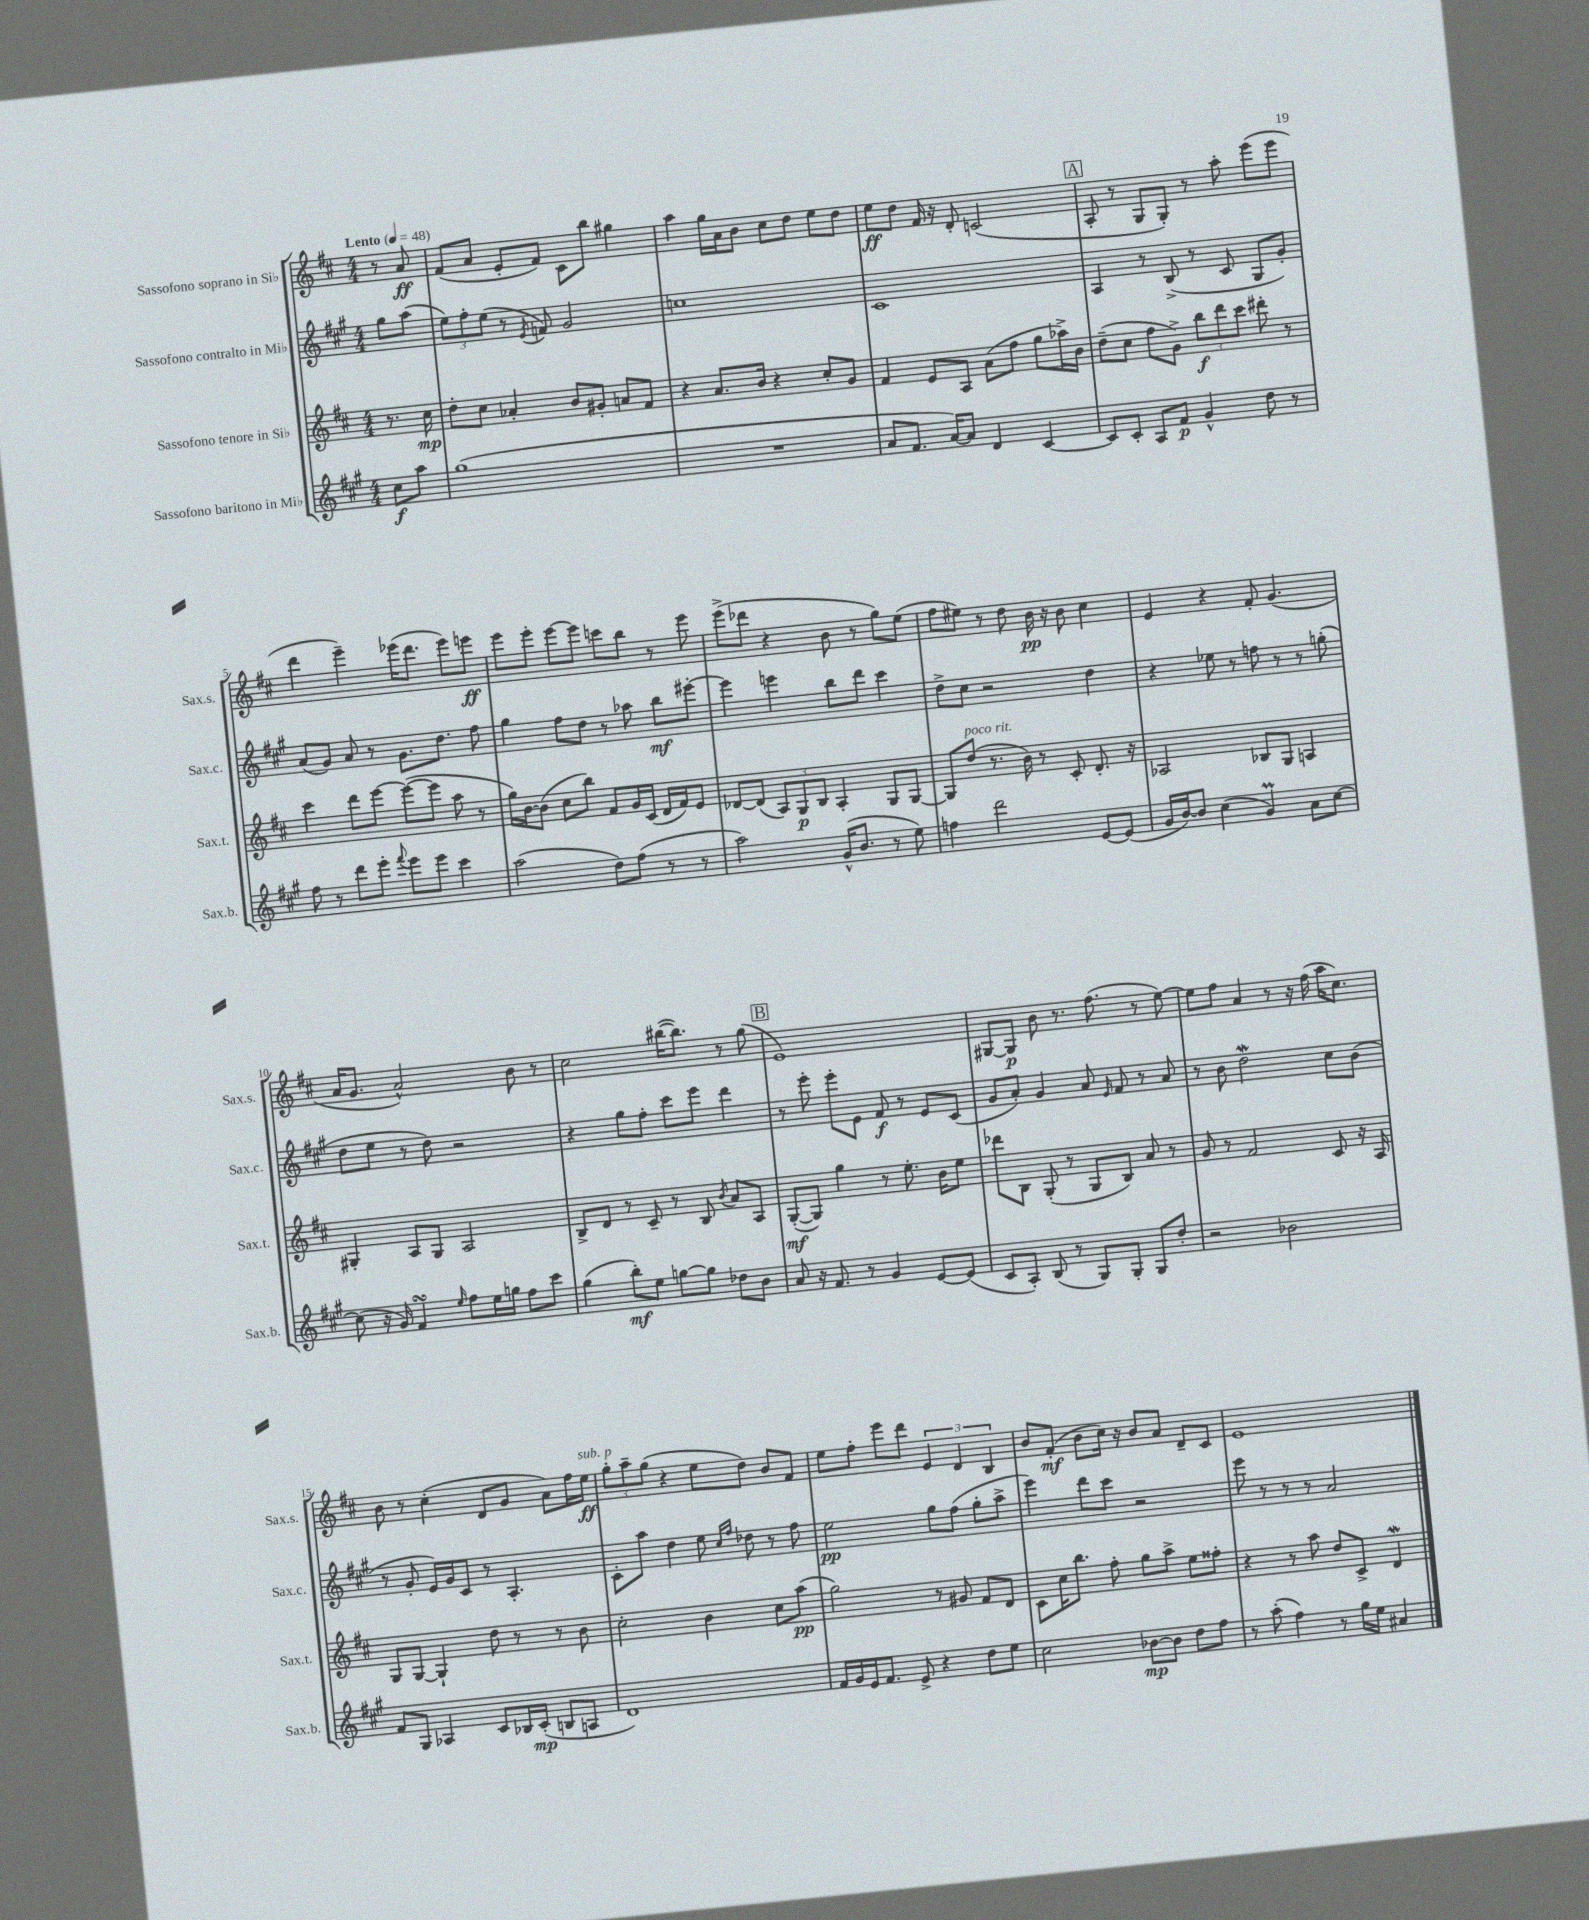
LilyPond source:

<<
\new StaffGroup <<
\new Staff = "s0" \with { instrumentName = "Sassofono soprano in Sib" shortInstrumentName = "Sax.s." } {
    \clef treble \key d \major \numericTimeSignature \time 4/4 \partial 4 \tempo "Lento" 4 = 48
    \autoBeamOff r8 a'8\ff |
    fis'8[( a'8] e'8[-. fis'8]) cis'8[ b''8] gis''4 |
    a''4 g''16[ a'16 b'8] cis''8[ d''8] e''8[ d''8] |
    e''8[\ff d''8] fis'16 r16 d'8-. c'2( |
    \mark \markup { \box "A" } a8-. r8 g8[ g8]-.) r8 a''8-. e'''8[( e'''8] |
    d'''4 e'''4--) ees'''16[( d'''8.] ees'''8[) e'''8]\ff |
    e'''8[ e'''8]-. e'''8[~ e'''8] c'''8[ b''8] r8 e'''8 |
    e'''8[->( des'''8] r4 b'8 r8 g''8[) e''8]( |
    fis''8[ eis''8]) r8 d''8 b'16\pp r16 b'8 cis''4 |
    e'4 r4 fis'8-. g'4.( |
    a'16[ g'8.] a'2-^) b'8 r8 |
    cis''2 bis''16[~( bis''8.]) r8 g''8( |
    \mark \markup { \box "B" } e'1) |
    gis8[~ gis8]\p b'8 r8. fis''8.( r8 e''8~) |
    e''8[ fis''8] a'4 r8 r16 fis''16( a''16[ cis''8.]) |
    b'8 r8 cis''4-.( d'8[ g'8] a'8[) fis''16 e''16]\ff^\markup { \italic "sub. p" } |
    \tuplet 3/2 { g''8[-. a''8-- g''8]( } r4 e''8[ d''8]) b'8[ fis'8] |
    e''8[ fis''8]-. e'''8[ d'''8] \tuplet 3/2 { e'4 d'4 b4 } |
    b'8[ fis'8]-.\mf( b'8[ cis''16]) r16 b'8[ a'8] d'8[-- cis'8] |
    e'1 \bar "|." |
}
\new Staff = "s1" \with { instrumentName = "Sassofono contralto in Mib" shortInstrumentName = "Sax.c." } {
    \clef treble \key a \major \numericTimeSignature \time 4/4 \partial 4
    \autoBeamOff gis''8[ a''8]( |
    \tuplet 3/2 { e''8[) fis''8-. e''8]( } r8 \acciaccatura { e'8 } f'8) gis'2 |
    c''1 |
    cis'1 |
    \mark \markup { \box "A" } a4 r8 b8->( r8 cis'8 gis8[ gis'8]-.) |
    a'8[( gis'8]) a'8 r8 gis'8.[ d''8.] fis''8 |
    gis''4 fis''8[ d''8] r8 aes''8 b''8[\mf eis'''8]~-. |
    eis'''4 e'''4 b''8[ d'''8] cis'''4 |
    d''8[-> cis''8] r2 d''4 |
    r4 ees''8 r8 f''8 r8 r8 g''8-.( |
    d''8[ e''8] r8 d''8) r2 |
    r4 gis''8[ fis''8]-. cis'''8[ e'''8] d'''4 |
    \mark \markup { \box "B" } r8 e'''8-. e'''8[-. e'8] fis'8\f r8 e'8[ cis'8]( |
    gis'8[ a'8]-.) gis'4 a'8 \grace { e'16 } fis'8 r8 a'8 |
    r8 b'8 d''2\mordent cis''8[ b'8]( |
    r8 gis'8-. e'16[) gis'16 cis'8] r8 a4.-. |
    cis'8[-. a''8] d''4 e''8 \grace { cis''16[ fis''16] } des''8 r8 fis''8 |
    e''2\pp gis''8[ fis''8]( gis''8[-. a''8]-> |
    e'''4) d'''8[ cis'''8] r2 |
    e'''8 r8 r8 r8 a'2 \bar "|." |
}
\new Staff = "s2" \with { instrumentName = "Sassofono tenore in Sib" shortInstrumentName = "Sax.t." } {
    \clef treble \key d \major \numericTimeSignature \time 4/4 \partial 4
    \autoBeamOff r8. cis''16\mp |
    d''8[-. cis''8] aes'4-. b'8[ gis'8]-. a'8[ fis'8] |
    r4 a'8.[ b'16] r4 cis''8[-. g'8] |
    fis'4 e'8[ a8] a'8[( fis''8] g''8[ aes''16->) b'16] |
    \mark \markup { \box "A" } d''8[--( cis''8] fis''8[ g'8]->) \tuplet 3/2 { b''8[\f d'''8 cis'''8] } dis'''8-. r8 |
    cis'''4 d'''8[ e'''8]~ e'''8[~( e'''8] a''8 r8 |
    g''16[) b'16~ b'8]( cis''8[ b''8]) fis'8[ g'16 cis'16]( d'16[ fis'16) e'8] |
    des'8[~ des'8]( \tuplet 3/2 { a8[) g8\p b8] } a4-. g8[ g8]~ |
    g8[ d''8]^\markup { \italic "poco rit." }( r8. b'16) r8 cis'8-. d'8.-. r16 |
    aes2 bes8[ g8] a4 |
    gis4-. a8[ gis8] a2 |
    b8[-> d'8] r8 cis'8-- r8 b8 \acciaccatura { b'8 } a'8[ a8] |
    \mark \markup { \box "B" } g8[~-.\mf( g8]) g''4 r8 e''8.-. b'16[ e''8] |
    des'''8[ b8] g8-.( r8 g8[ b8]) a'8 r8 |
    g'8 r8 fis'2 cis'8 r16 a16 |
    g8[ g8]~ g4-! d''8 r8 r8 b'8 |
    cis''2-. b'4 cis''8[ a''8]\pp( |
    g''2) r8 gis'8 fis'8[ d'8] |
    cis'8[ cis''16 b''8.] fis''8-. g''8[ a''8]-> e''8[ fisis''8]-. |
    r4 r8 a''8 d''8[ cis'8]-> d'4\mordent \bar "|." |
}
\new Staff = "s3" \with { instrumentName = "Sassofono baritono in Mib" shortInstrumentName = "Sax.b." } {
    \clef treble \key a \major \numericTimeSignature \time 4/4 \partial 4
    \autoBeamOff cis''8[\f a''8] |
    gis''1( |
    R1 |
    a'8[ fis'8.] a'16[~) a'8] d'4 cis'4~ |
    \mark \markup { \box "A" } cis'8[ cis'8]-. a8[ fis'8]\p gis'4-^ d''8 r8 |
    fis''8 r8 d'''8[ e'''8]-. \appoggiatura { fis'''8 } e'''8[ e'''8] cis'''4 |
    a''2( d''8[) fis''8]( r8 r8 |
    a''2) gis'16[-^( b'8.] r8 e''8) |
    f''4 d'''2 e'8[~ e'8]( |
    gis'16[ b'16~) b'8] cis''4( gis'4\prall) a'8[ cis''8]~ |
    cis''8( r16 gis'16) fis'4\turn \grace { e''16 } fis''8[ e''16 g''16] fis''8[ cis'''8] |
    gis''4( b''8[-.\mf) e''8] g''8[~ g''8] des''8[ b'8] |
    \mark \markup { \box "B" } a'8 r16 fis'8. r8 gis'4 e'8[~ e'8]( |
    cis'8[ a8]-.) b8( r8 gis8[) gis8]-. gis8[ d''8]-. |
    r2 bes'2 |
    fis'8[ gis8] aes4 cis'8[ bes16 cis'16]-.\mp( b8[ a8] |
    d'1) |
    fis'16[ gis'16 e'16 fis'8.] e'8-> r4 d''8[ e''8] |
    cis''2 bes'8[~\mp bes'8] d''8[ fis''8] |
    r8 a''8-.( fis''4) r8 gis''16[ e''16] ais'4 \bar "|." |
}
>>
>>
